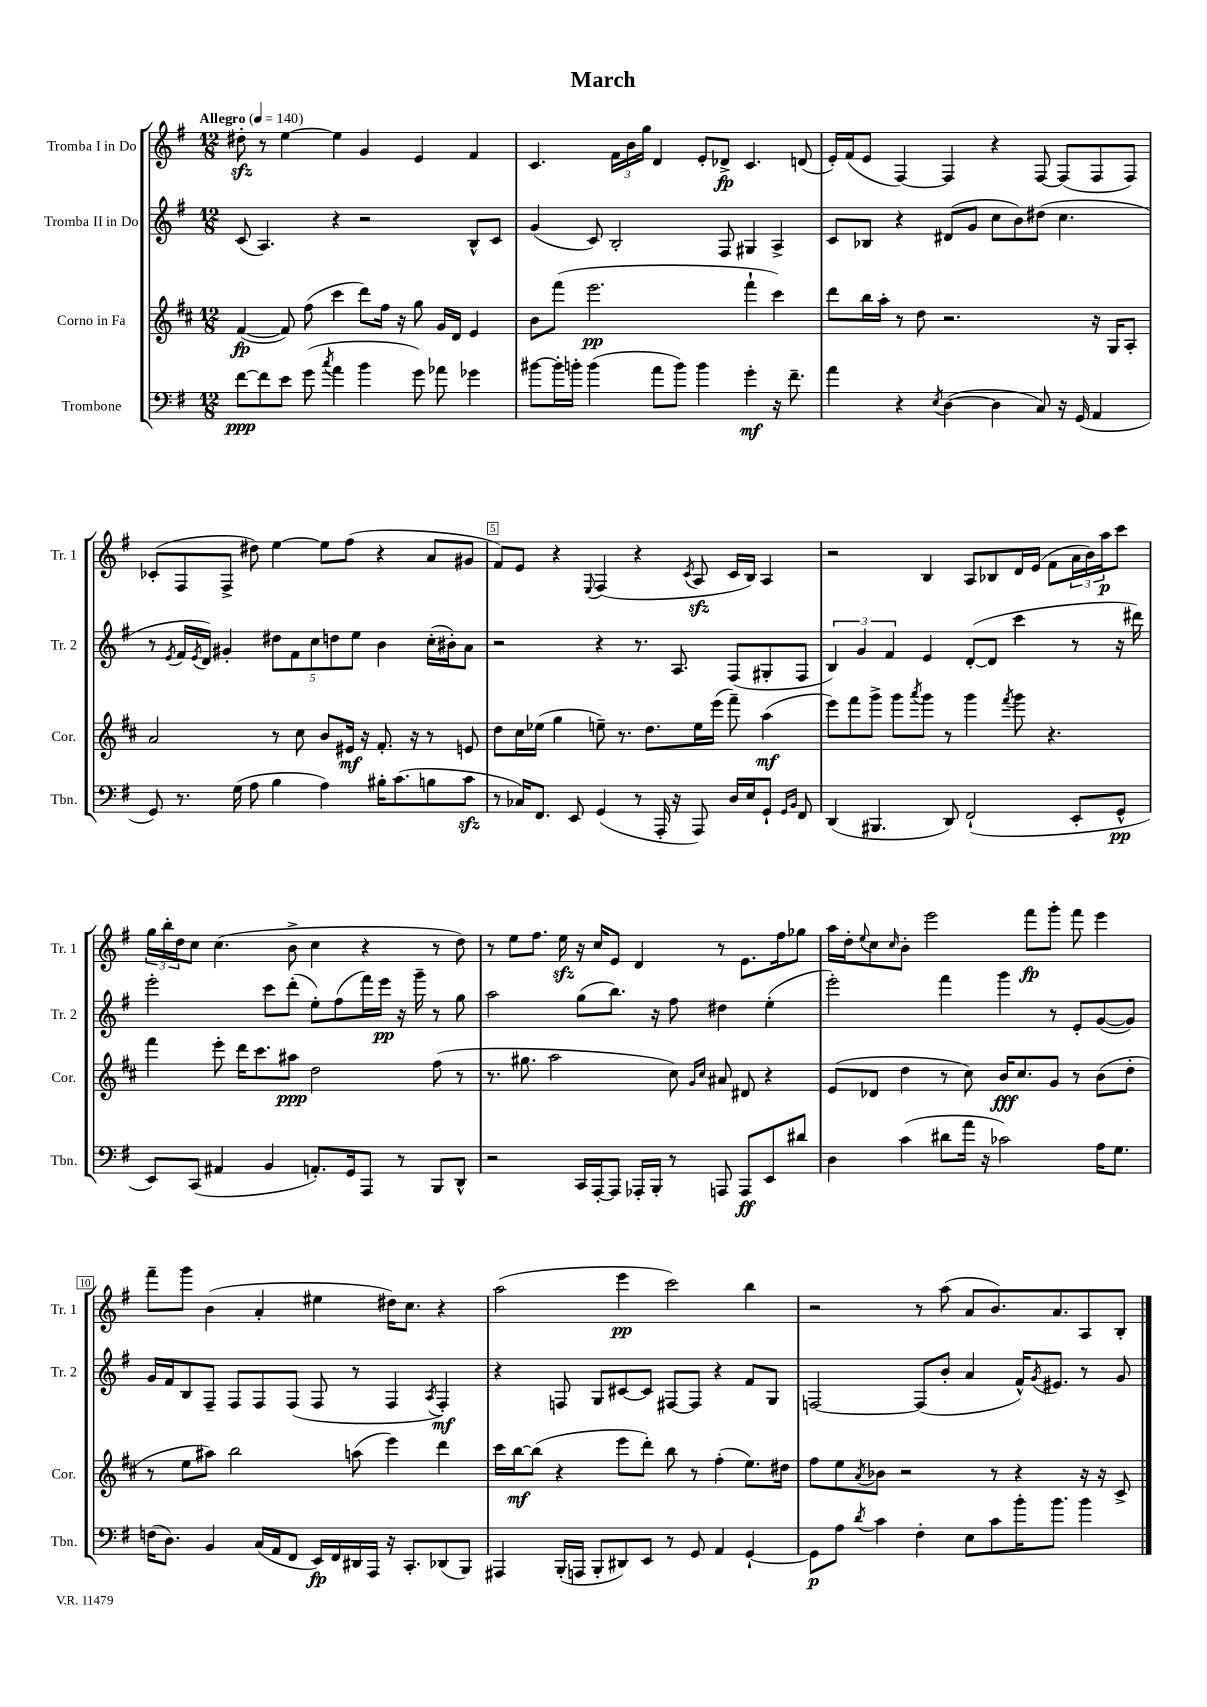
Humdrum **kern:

**kern	**dynam	**kern	**dynam	**kern	**dynam	**kern	**dynam
*part4	*part4	*part3	*part3	*part2	*part2	*part1	*part1
*staff4	*staff4	*staff3	*staff3	*staff2	*staff2	*staff1	*staff1
*I"Trombone	*	*I"Corno in Fa	*	*I"Tromba II in Do	*	*I"Tromba I in Do	*
*I'Tbn.	*	*I'Cor.	*	*I'Tr. 2	*	*I'Tr. 1	*
*clefF4	*	*clefG2	*	*clefG2	*	*clefG2	*
*k[f#]	*	*k[f#c#]	*	*k[f#]	*	*k[f#]	*
*M12/8	*	*M12/8	*	*M12/8	*	*M12/8	*
*MM140	*	*MM140	*	*MM140	*	*MM140	*
=1	=1	=1	=1	=1	=1	=1	=1
!	!	!	!	!	!	!LO:TX:a:B:t=Allegro	!
[8f#\L	ppp	([4f#/	fp	(8c/	.	8dd#Xzz'\	.
8f#\]	.	.	.	4.A/)	.	8r	.
8e\J	.	8f#/])	.	.	.	[4ee\	.
(8g\	.	(8ff#\	.	.	.	.	.
8qcc/	.	.	.	.	.	.	.
4a\	.	4ccc#\	.	4r	.	4ee\]	.
4b\	.	8ddd\L)	.	2r	.	4g/	.
.	.	16ff#\Jk	.	.	.	.	.
.	.	16r	.	.	.	.	.
8g\)	.	8gg\	.	.	.	4e/	.
8a-X\	.	16g/LL	.	.	.	.	.
.	.	16d/JJ	.	.	.	.	.
4g-X\	.	4e/	.	8B^^/L	.	4f#/	.
.	.	.	.	8c/J	.	.	.
=2	=2	=2	=2	=2	=2	=2	=2
[8b#X\L	.	8b\L	.	(4g/	.	4.c/	.
16b#'\L]	.	(8fff#\J	.	.	.	.	.
16bn'\JJ	.	.	.	.	.	.	.
(4b\	.	2.eee\	pp	8c/)	.	.	.
.	.	.	.	2B'/	.	24f#\LL	.
.	.	.	.	.	.	24b\	.
.	.	.	.	.	.	24gg\JJ	.
8a\L	.	.	.	.	.	4d/	.
8b\J)	.	.	.	.	.	.	.
4b\	.	.	.	.	.	8e'/L	.
.	.	.	.	8F#/	.	8d-X^/J	fp
4g'\	mf	4fff#`\	.	4G#X/	.	4.c/	.
16r	.	4ccc#\)	.	4A^/	.	.	.
8.f#~\	.	.	.	.	.	.	.
.	.	.	.	.	.	(8dn/	.
=3	=3	=3	=3	=3	=3	=3	=3
4a\	.	8ddd\L	.	8c/L	.	16e'/LL)	.
.	.	.	.	.	.	(16f#/J	.
.	.	16bb\L	.	8B-X/J	.	8e/J	.
.	.	16aa'\JJ	.	.	.	.	.
4r	.	8r	.	4r	.	[4F#/)	.
.	.	8dd\	.	.	.	.	.
8qE/	.	.	.	.	.	.	.
([4D\	.	2.r	.	(8d#X/L	.	4F#/]	.
.	.	.	.	8g/J	.	.	.
4D\]	.	.	.	8cc\L	.	4r	.
.	.	.	.	8b\)	.	.	.
8C/)	.	.	.	(8dd#X\J	.	[8F#/	.
16r	.	.	.	4.cc\	.	(8F#/L]	.
(16GG/	.	.	.	.	.	.	.
4AA/	.	16r	.	.	.	8F#/	.
.	.	16G/KL	.	.	.	.	.
.	.	8A'/J	.	.	.	8F#/J)	.
!!LO:LB:g=z
=4	=4	=4	=4	=4	=4	=4	=4
8GG/)	.	2a/	.	8r	.	(8c-X'/L	.
.	.	.	.	8qe/	.	.	.
8.r	.	.	.	16f#/LL	.	8F#/	.
.	.	.	.	8qe/	.	.	.
.	.	.	.	16d/JJ)	.	.	.
.	.	.	.	4g#X'/	.	8F#^/J	.
(16G\	.	.	.	.	.	.	.
8A\	.	.	.	.	.	8dd#X\)	.
4B\	.	8r	.	10dd#X\L	.	[4ee\	.
.	.	.	.	10f#\	.	.	.
.	.	8cc#\	.	.	.	.	.
.	.	.	.	10cc\	.	.	.
4A\)	.	8b/L	.	.	.	8ee\L]	.
.	.	.	.	10ddn\	.	.	.
.	.	16e#X/Jk	mf	.	.	(8ff#\J	.
.	.	.	.	10ee\J	.	.	.
.	.	16r	.	.	.	.	.
16B#X'\KL	.	8.f#'/	.	4b\	.	4r	.
(8.c\	.	.	.	.	.	.	.
.	.	16r	.	.	.	.	.
8Bn\	.	8r	.	(16cc'\LL	.	8a/L	.
.	.	.	.	16b#X'\J)	.	.	.
8czz\J	.	8en/	.	8a\J	.	8g#X/J	.
=5	=5	=5	=5	=5	=5	=5	=5
8r	.	8dd\L	.	2r	.	8f#/L)	.
16C-X/KL)	.	16cc#\L	.	.	.	8e/J	.
8.FF#/J	.	(16ee-X\JJ	.	.	.	.	.
.	.	4gg\	.	.	.	4r	.
8EE/	.	.	.	.	.	.	.
.	.	.	.	.	.	8qqE/	.
(4GG/	.	8een~\)	.	4r	.	(4F#/	.
.	.	8.r	.	.	.	.	.
8r	.	.	.	8.r	.	4r	.
.	.	8.dd\L	.	.	.	.	.
16AAA'/	.	.	.	.	.	.	.
16r	.	.	.	8.A/	.	.	.
.	.	.	.	.	.	8qc/	.
8AAA/)	.	16ee\L	.	.	.	8Azz/	.
.	.	(16eee\JJ	.	.	.	.	.
16D/LL	.	8fff#~\)	.	(8F#/L	.	16c/LL	.
16E/J	.	.	.	.	.	16B/JJ)	.
8GG`/J	.	(4aa\	mf	8G#X'/	.	4A/	.
16qqGG/LL	.	.	.	.	.	.	.
16qqBB/JJ	.	.	.	.	.	.	.
8FF#/	.	.	.	8F#/J	.	.	.
=6	=6	=6	=6	=6	=6	=6	=6
(4DD/	.	8eee\L)	.	6B/)	.	2r	.
.	.	8fff#\	.	.	.	.	.
.	.	.	.	6g/	.	.	.
4.BBB#X/	.	8ggg^\J	.	.	.	.	.
.	.	.	.	6f#/	.	.	.
.	.	8ggg\L	.	.	.	.	.
.	.	8qaaa/	.	.	.	.	.
.	.	8ggg\J	.	4e/	.	4B/	.
8DD/)	.	8r	.	.	.	.	.
(2FF#`/	.	4ggg\	.	([8d'/L	.	8A/L	.
.	.	.	.	8d/J]	.	8B-X/	.
.	.	8qfff#/	.	.	.	.	.
.	.	8ggg\	.	4ccc\	.	16d/L	.
.	.	.	.	.	.	(16e/JJ	.
.	.	4.r	.	.	.	8f#\L	.
8EE'/L	.	.	.	8r	.	24a\L	.
.	.	.	.	.	.	24b\)	.
.	.	.	.	.	.	24aa\J	p
8GG^^/J	pp	.	.	16r	.	8ccc\J	.
.	.	.	.	16ddd#X\)	.	.	.
!!LO:LB:g=z
=7	=7	=7	=7	=7	=7	=7	=7
8EE/L)	.	4fff#\	.	2eee'\	.	24gg\LL	.
.	.	.	.	.	.	24bb'\	.
.	.	.	.	.	.	24dd\J	.
(8CC/J	.	.	.	.	.	8cc\J	.
4AA#X/	.	8eee'\	.	.	.	(4.cc\	.
.	.	16ddd\KL	.	.	.	.	.
.	.	8.ccc#\	.	.	.	.	.
4BB/	.	.	.	8ccc\L	.	.	.
.	.	8aa#X\J	ppp	(8ddd'\J	.	8b^\	.
8.AAn'/L)	.	2dd\	.	8ee'\L)	.	4cc\	.
.	.	.	.	(8ff#\	.	.	.
16GG/k	.	.	.	.	.	.	.
8AAA/J	.	.	.	16fff#\L)	.	4r	.
.	.	.	.	16eee\JJ	pp	.	.
8r	.	.	.	16r	.	.	.
.	.	.	.	16ggg~\	.	.	.
8BBB/L	.	(8ff#\	.	8r	.	8r	.
8DD^^/J	.	8r	.	8gg\	.	8dd\)	.
=8	=8	=8	=8	=8	=8	=8	=8
2r	.	8.r	.	2aa\	.	8r	.
.	.	.	.	.	.	8ee\L	.
.	.	8.gg#X\	.	.	.	.	.
.	.	.	.	.	.	8.ff#\J	.
.	.	2aa\	.	.	.	.	.
.	.	.	.	.	.	16eezz\	.
16CC/LL	.	.	.	(8gg\L	.	16r	.
[16AAA'/J	.	.	.	.	.	16cc/KL	.
8AAA/J]	.	.	.	8.bb\J)	.	8e/J	.
16AAA-X'/LL	.	.	.	.	.	4d/	.
16BBB'/JJ	.	.	.	16r	.	.	.
8r	.	8cc#\)	.	8ff#\	.	.	.
.	.	16qqg/LL	.	.	.	.	.
.	.	16qqcc#/JJ	.	.	.	.	.
8AAAn/	.	8a#X/	.	4dd#X\	.	8r	.
8AAA/L	ff	8d#X/	.	.	.	8.e\L	.
8EE/	.	4r	.	(4ee'\	.	.	.
.	.	.	.	.	.	16ff#\k	.
8d#X/J	.	.	.	.	.	8gg-X\J	.
=9	=9	=9	=9	=9	=9	=9	=9
4D\	.	(8e/L	.	2eee'\)	.	16aa\LL	.
.	.	.	.	.	.	16dd'\J	.
.	.	.	.	.	.	8qqee/	.
.	.	8d-X/J	.	.	.	8cc\	.
.	.	.	.	.	.	16qqcc/	.
(4c\	.	4dd\	.	.	.	8b'\J	.
.	.	.	.	.	.	2eee\	.
8d#X\L	.	8r	.	4fff#\	.	.	.
16a\Jk	.	8cc#\)	.	.	.	.	.
16r	.	.	.	.	.	.	.
2c-X\)	.	16b/KL	fff	4ggg\	.	.	.
.	.	8.cc#/	.	.	.	.	.
.	.	.	.	.	.	8fff#\L	fp
.	.	8g/J	.	8r	.	8ggg'\J	.
.	.	8r	.	8e'/L	.	8fff#\	.
16A\KL	.	(8b\L	.	([8g/	.	4eee\	.
8.G\J	.	.	.	.	.	.	.
.	.	8dd'\J	.	8g/J])	.	.	.
!!LO:LB:g=z
=10	=10	=10	=10	=10	=10	=10	=10
(16Fn\KL	.	8r	.	16g/LL	.	8fff#~\L	.
8.D\J)	.	.	.	16f#/J	.	.	.
.	.	8ee\L	.	8B/	.	8ggg\J	.
4BB/	.	8aa#X\J)	.	8F#~/J	.	(4b\	.
.	.	2bb\	.	8F#/L	.	.	.
(16C/LL	.	.	.	8F#/	.	4a'/	.
16AA/J	.	.	.	.	.	.	.
8FF#/J	.	.	.	(8F#/J	.	.	.
16EE/LL)	fp	.	.	8F#/	.	4ee#X\	.
16FF#/	.	.	.	.	.	.	.
16DD#X/	.	(8aan\	.	8r	.	.	.
16AAA/JJ	.	.	.	.	.	.	.
16r	.	4eee\)	.	4F#/	.	16dd#X\KL)	.
8.CC'/L	.	.	.	.	.	8.cc\J	.
.	.	.	.	8qA/	.	.	.
(8DD-X/	.	4ddd\	.	4F#'/)	mf	4r	.
8BBB/J)	.	.	.	.	.	.	.
=11	=11	=11	=11	=11	=11	=11	=11
4AAA#X/	.	16ccc#\LL	.	4r	.	(2aa\	.
.	.	[16bb\J	mf	.	.	.	.
.	.	(8bb\J]	.	.	.	.	.
(16BBB'/LL	.	4r	.	8Fn/	.	.	.
16AAAn/JJ	.	.	.	.	.	.	.
8BBB'/L	.	.	.	8G/L	.	.	.
8DD#X/)	.	8eee\L	.	[8c#X/	.	4eee\	pp
8EE/J	.	8ddd'\J)	.	8c#/J]	.	.	.
8r	.	8bb\	.	[8F#X/L	.	2ccc\)	.
8GG/	.	8r	.	8F#/J]	.	.	.
4AA/	.	(4ff#'\	.	4r	.	.	.
[4GG`/	.	8.ee\L)	.	8f#/L	.	4bb\	.
.	.	.	.	8G/J	.	.	.
.	.	16dd#X\Jk	.	.	.	.	.
=12	=12	=12	=12	=12	=12	=12	=12
8GG\L]	p	8ff#\L	.	[2Fn/	.	2r	.
8A\J	.	8ee\	.	.	.	.	.
8qd/	.	8qa/	.	.	.	.	.
4c\	.	8b-X\J	.	.	.	.	.
.	.	2r	.	.	.	.	.
4F#'\	.	.	.	(8F/L]	.	8r	.
.	.	.	.	8b'/J	.	(8aa\	.
8E\L	.	.	.	4a/	.	8a/L	.
8c\	.	8r	.	.	.	8.b/)	.
16b'\K	.	4r	.	16f#^^/KL)	.	.	.
.	.	.	.	8qg/	.	.	.
8.b\J	.	.	.	8.e#X/J	.	8.a/	.
4b\	.	16r	.	8r	.	8A/	.
.	.	16r	.	.	.	.	.
.	.	8c#^/	.	8g/	.	8B'/J	.
==	==	==	==	==	==	==	==
*-	*-	*-	*-	*-	*-	*-	*-
